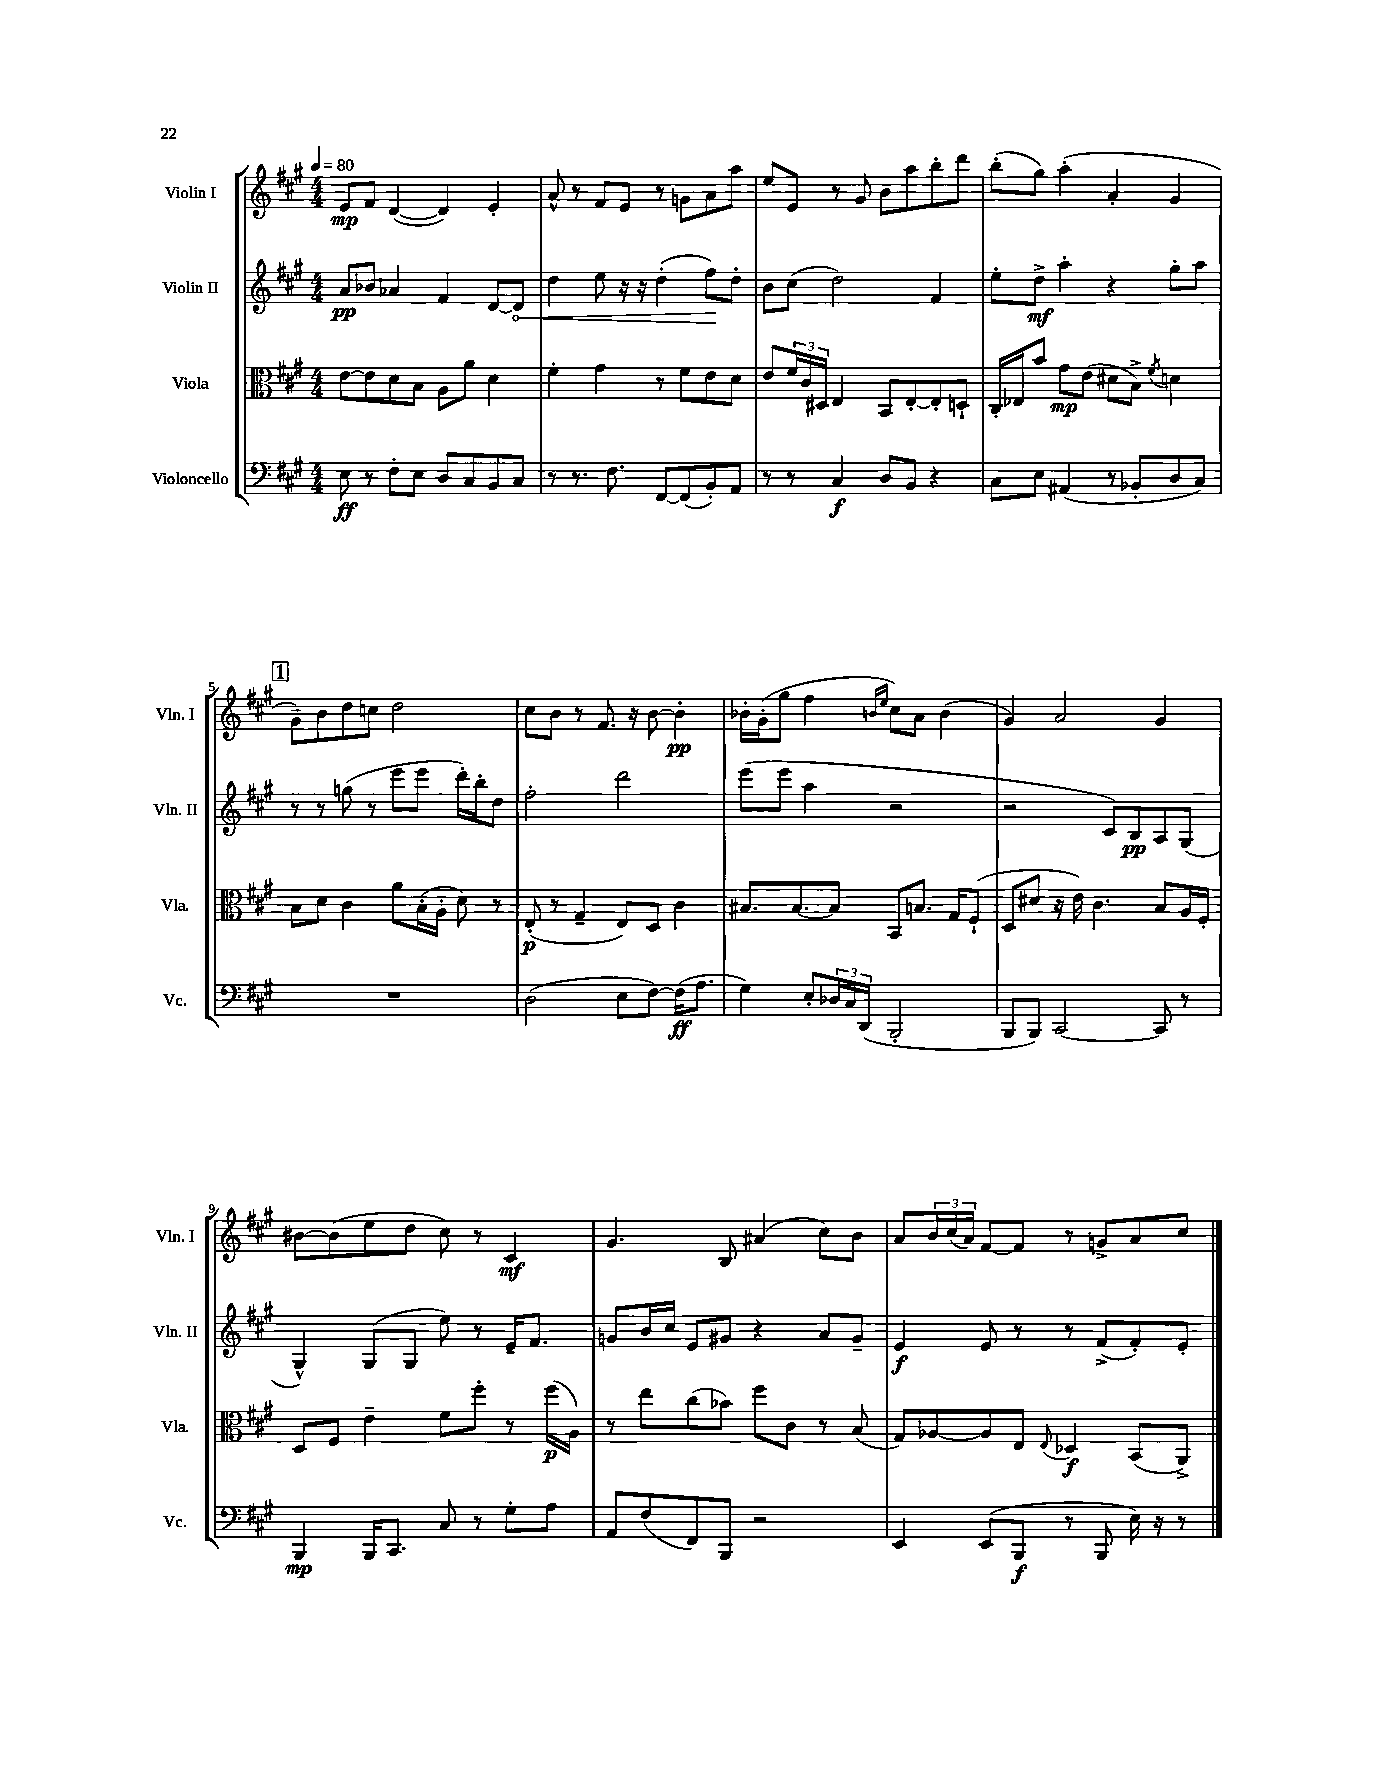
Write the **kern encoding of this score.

**kern	**dynam	**kern	**dynam	**kern	**dynam	**kern	**dynam
*part4	*part4	*part3	*part3	*part2	*part2	*part1	*part1
*staff4	*staff4	*staff3	*staff3	*staff2	*staff2	*staff1	*staff1
*I"Violoncello	*	*I"Viola	*	*I"Violin II	*	*I"Violin I	*
*I'Vc.	*	*I'Vla.	*	*I'Vln. II	*	*I'Vln. I	*
*clefF4	*	*clefC3	*	*clefG2	*	*clefG2	*
*k[f#c#g#]	*	*k[f#c#g#]	*	*k[f#c#g#]	*	*k[f#c#g#]	*
*M4/4	*	*M4/4	*	*M4/4	*	*M4/4	*
*MM80	*	*MM80	*	*MM80	*	*MM80	*
=1	=1	=1	=1	=1	=1	=1	=1
8E\	ff	[8e\L	.	8a/L	pp	8e/L	mp
8r	.	8e\]	.	8b-X/J	.	8f#/J	.
8F#'\L	.	8d\	.	4a-X/	.	([4d/	.
8E\J	.	8B\J	.	.	.	.	.
8D/L	.	8A\L	.	4f#/	.	4d/])	.
8C#/	.	8a\J	.	.	.	.	.
8BB/	.	4d\	.	[8d/L	.	4e'/	.
!	!	!	!	!	!LO:HP:b	!	!
8C#/J	.	.	.	8d/J]	<	.	.
=2	=2	=2	=2	=2	=2	=2	=2
8r	.	4f#'\	.	4dd\	.	8a^^/	.
8.r	.	.	.	.	.	8r	.
.	.	4g#\	.	8ee\	.	8f#/L	.
8.F#\	.	.	.	.	.	.	.
.	.	.	.	16r	.	8e/J	.
.	.	.	.	16r	.	.	.
[8FF#/L	.	8r	.	(4dd'\	.	8r	.
(8FF#/]	.	8f#\L	.	.	.	8gn\L	.
8BB'/)	.	8e\	.	8ff#\L)	.	8a\	.
8AA/J	.	8d\J	.	8dd'\J	[	8aa\J	.
=3	=3	=3	=3	=3	=3	=3	=3
8r	.	8e/L	.	8b\L	.	8ee/L	.
8r	.	24f#/L	.	(8cc#\J	.	8e/J	.
.	.	24c#/	.	.	.	.	.
.	.	24D#X/JJ	.	.	.	.	.
4C#/	f	4E/	.	2dd\)	.	8r	.
.	.	.	.	.	.	8g#/	.
8D/L	.	8BB/L	.	.	.	8b\L	.
8BB/J	.	[8E'/	.	.	.	8aa\	.
4r	.	8E'/]	.	4f#/	.	8bb'\	.
.	.	8Dn`/J	.	.	.	8ddd\J	.
=4	=4	=4	=4	=4	=4	=4	=4
8C#\L	.	16C#'/LL	.	8ee'\L	.	(8bb'\L	.
.	.	16E-X/J	.	.	.	.	.
8E\J	.	8b/J	.	8dd^\J	mf	8gg#\J)	.
(4AA#X/	.	8g#\L	mp	4aa'\	.	(4aa'\	.
.	.	(8e\J	.	.	.	.	.
8r	.	8d#X\L	.	4r	.	4a'/	.
8BB-X'/L	.	8B^\J)	.	.	.	.	.
.	.	8qf#/	.	.	.	.	.
8D/	.	4dn\	.	8gg#'\L	.	4g#/	.
8C#/J)	.	.	.	8aa\J	.	.	.
!!LO:LB:g=z
!!LO:REH:place=s1:t=1
=5	=5	=5	=5	=5	=5	=5	=5
1r	.	8B\L	.	8r	.	8g#~\L)	.
.	.	8d\J	.	8r	.	8b\	.
.	.	4c#\	.	(8ggn\	.	8dd\	.
.	.	.	.	8r	.	8ccn\J	.
.	.	8a\L	.	8eee\L	.	2dd\	.
.	.	(16B'\L	.	8eee\J	.	.	.
.	.	16A'\JJ	.	.	.	.	.
.	.	8d\)	.	16ddd'\LL)	.	.	.
.	.	.	.	16bb'\J	.	.	.
.	.	8r	.	8dd\J	.	.	.
=6	=6	=6	=6	=6	=6	=6	=6
(2D\	.	(8E'/	p	2ff#'\	.	8cc#\L	.
.	.	8r	.	.	.	8b\J	.
.	.	4G#~/	.	.	.	8r	.
.	.	.	.	.	.	8.f#/	.
8E\L	.	8E/L)	.	2ddd\	.	.	.
.	.	.	.	.	.	16r	.
[8F#\J)	.	8D/J	.	.	.	[8b\	.
(16F#\KL]	ff	4c#\	.	.	.	4b'\]	pp
8.A\J	.	.	.	.	.	.	.
=7	=7	=7	=7	=7	=7	=7	=7
4G#\)	.	8.B#X/L	.	(8eee\L	.	16b-X'\LL	.
.	.	.	.	.	.	(16g#'\J	.
.	.	.	.	8eee\J	.	8gg#\J	.
.	.	[8.B#/	.	.	.	.	.
8E'/L	.	.	.	4aa\	.	4ff#\	.
24D-X/L	.	8B#/J]	.	.	.	.	.
24C#/	.	.	.	.	.	.	.
(24DD/JJ	.	.	.	.	.	.	.
.	.	.	.	.	.	16qqbn/LL	.
.	.	.	.	.	.	16qqee/JJ	.
2BBB'/	.	8BB/L	.	2r	.	8cc#\L)	.
.	.	8.Bn/J	.	.	.	8a\J	.
.	.	.	.	.	.	(4b\	.
.	.	16G#/KL	.	.	.	.	.
.	.	(8F#`/J	.	.	.	.	.
=8	=8	=8	=8	=8	=8	=8	=8
8BBB/L	.	8D/L	.	2r	.	4g#/)	.
8BBB/J)	.	8d#X/J	.	.	.	.	.
[2CC#/	.	16r	.	.	.	2a/	.
.	.	16e\)	.	.	.	.	.
.	.	4.c#\	.	.	.	.	.
.	.	.	.	8c#/L)	.	.	.
.	.	.	.	8B/	pp	.	.
8CC#/]	.	8B/L	.	8A/	.	4g#/	.
8r	.	16A/L	.	(8G#/J	.	.	.
.	.	16F#'/JJ	.	.	.	.	.
!!LO:LB:g=z
=9	=9	=9	=9	=9	=9	=9	=9
4BBB/	mp	8D/L	.	4G#^^/)	.	[8b#X\L	.
.	.	8F#/J	.	.	.	(8b#\]	.
16BBB/KL	.	4e~\	.	(8G#/L	.	8ee\	.
8.CC#/J	.	.	.	.	.	.	.
.	.	.	.	8G#/J	.	8dd\J	.
8C#/	.	8f#\L	.	8ee\)	.	8cc#\)	.
8r	.	8ff#'\J	.	8r	.	8r	.
8G#'\L	.	8r	.	16e~/KL	.	4c#/	mf
.	.	.	.	8.f#/J	.	.	.
8A\J	.	(16ff#\LL	p	.	.	.	.
.	.	16A\JJ)	.	.	.	.	.
=10	=10	=10	=10	=10	=10	=10	=10
8AA/L	.	8r	.	8gn/L	.	4.g#/	.
(8F#/	.	8ee\L	.	16b/L	.	.	.
.	.	.	.	16cc#/JJ	.	.	.
8FF#/)	.	(8cc#\	.	8e/L	.	.	.
8BBB/J	.	8b-X\J)	.	8g#X/J	.	8B/	.
2r	.	8ff#\L	.	4r	.	(4a#X/	.
.	.	8c#\J	.	.	.	.	.
.	.	8r	.	8a/L	.	8cc#\L)	.
.	.	(8B/	.	8g#~/J	.	8b\J	.
=11	=11	=11	=11	=11	=11	=11	=11
4EE/	.	8G#/L)	.	4e/	f	8a/L	.
.	.	[8A-X/	.	.	.	24b/L	.
.	.	.	.	.	.	(24cc#/	.
.	.	.	.	.	.	24a/JJ)	.
(8EE/L	.	8A-/]	.	8e/	.	[8f#/L	.
8BBB/J	f	8E/J	.	8r	.	8f#/J]	.
.	.	8qqE/	.	.	.	.	.
8r	.	4D-X/	f	8r	.	8r	.
8BBB/	.	.	.	(8f#^/L	.	8gn^/L	.
16E\)	.	(8BB/L	.	8f#'/)	.	8a/	.
16r	.	.	.	.	.	.	.
8r	.	8AA^/J)	.	8e'/J	.	8cc#/J	.
==	==	==	==	==	==	==	==
*-	*-	*-	*-	*-	*-	*-	*-
